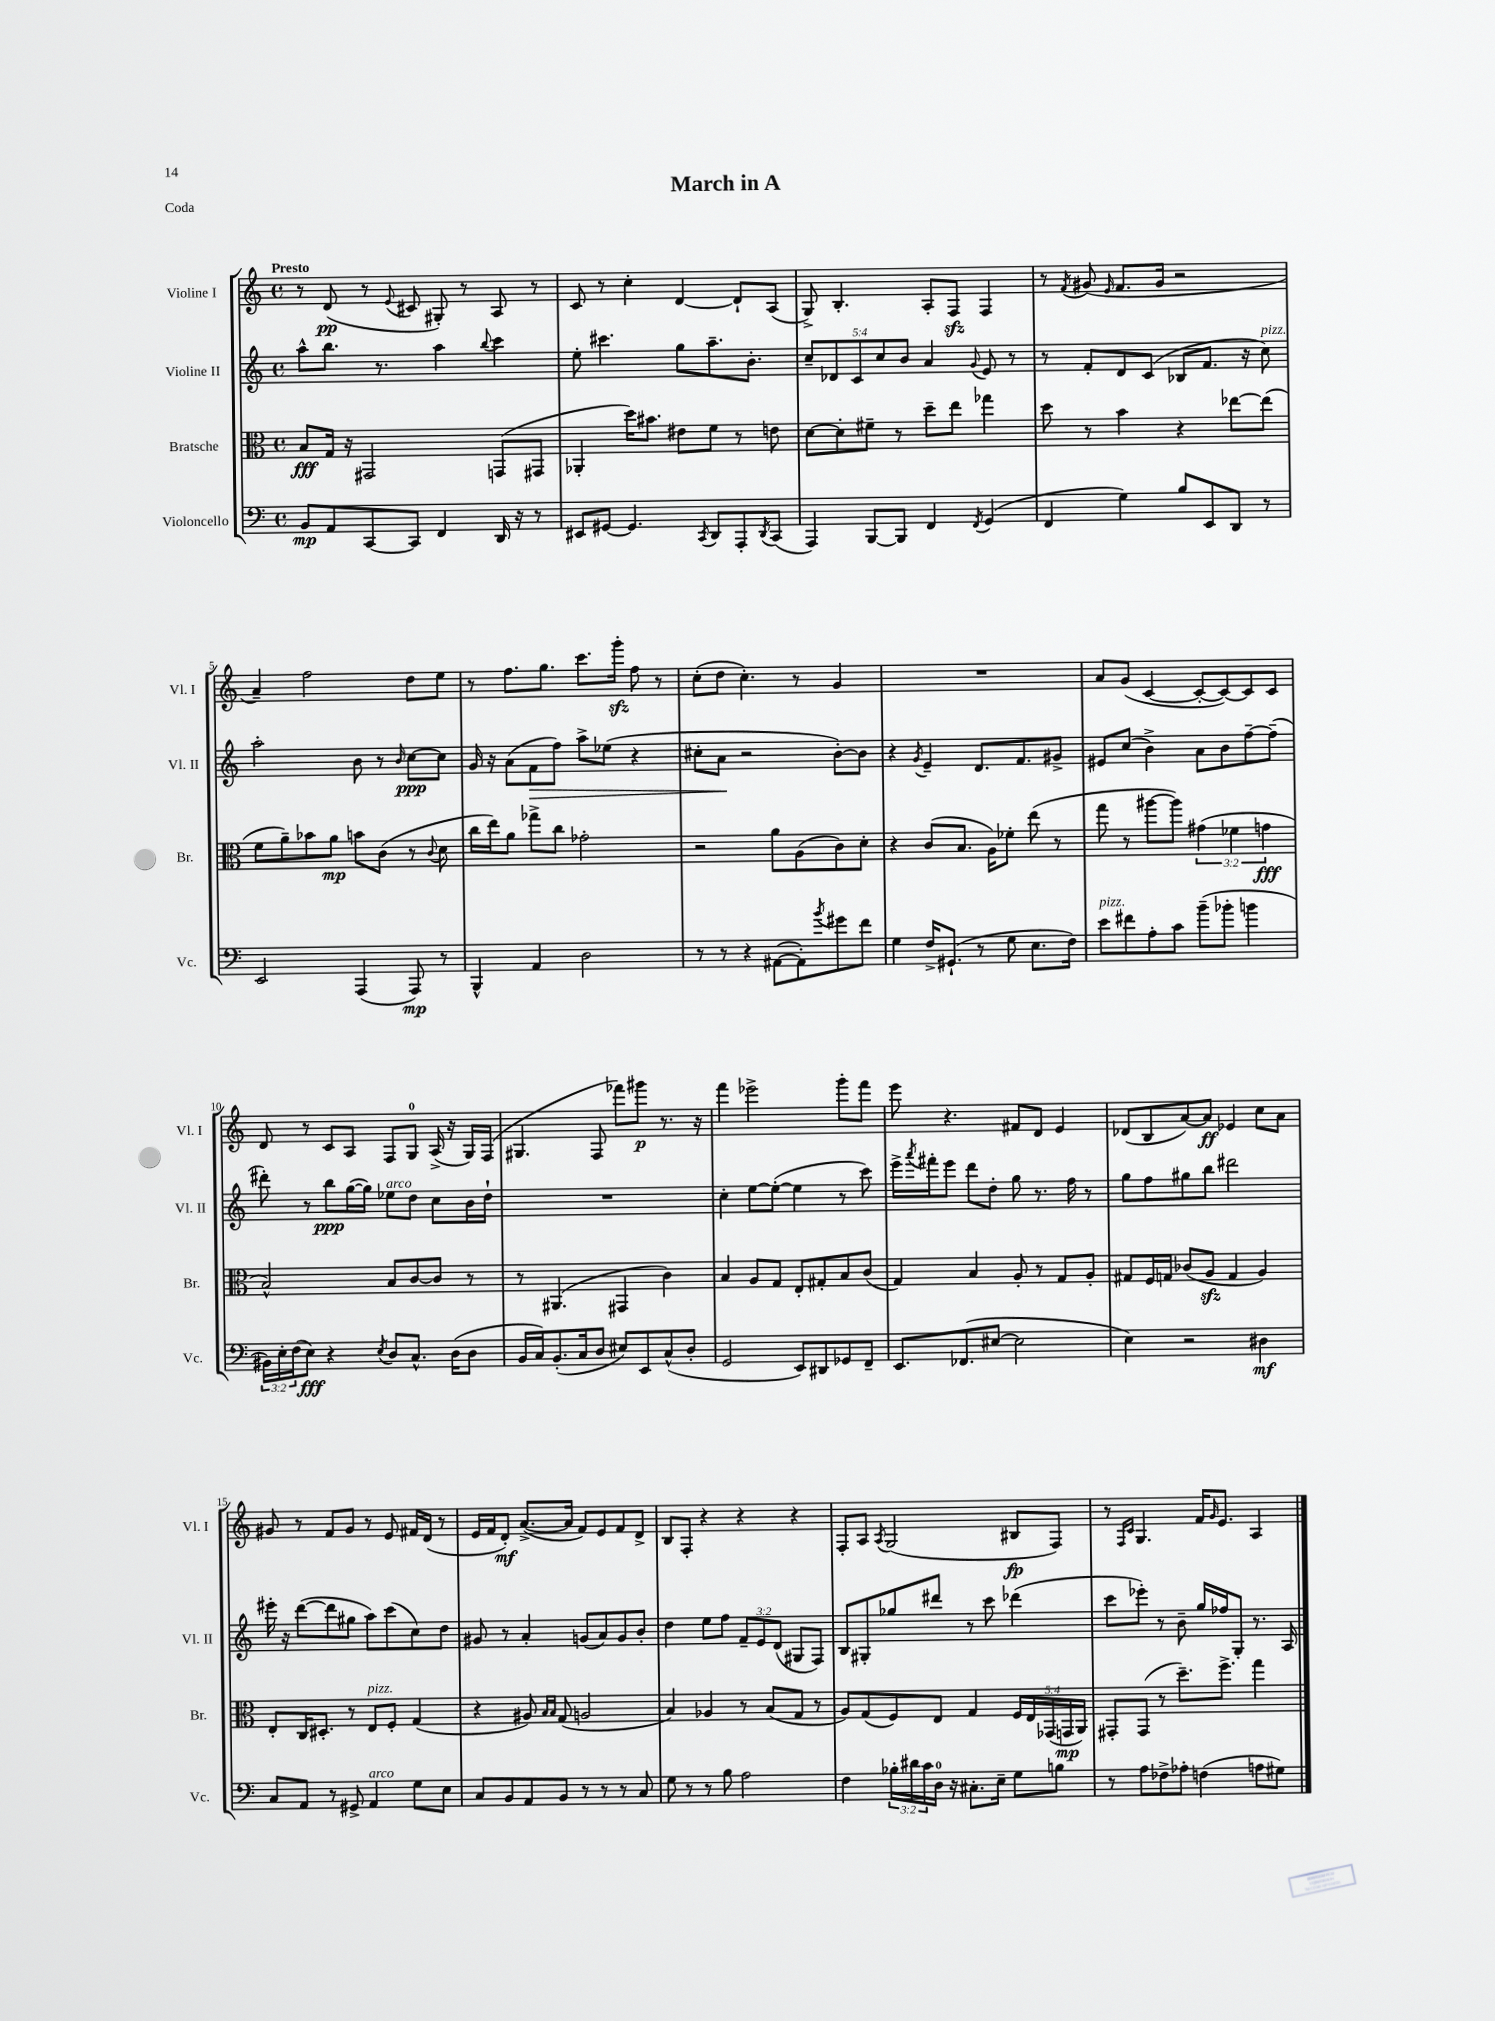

**kern	**kern	**kern	**kern
*staff4	*staff3	*staff2	*staff1
*clefF4	*clefC3	*clefG2	*clefG2
*k[]	*k[]	*k[]	*k[]
*M4/4	*M4/4	*M4/4	*M4/4
*met(c)	*met(c)	*met(c)	*met(c)
8BB	8B	8aa^^	8r
8AA	16G	8.bb	(8d
.	16r	.	.
[8CC	2GG#	.	8r
.	.	8.r	.
.	.	.	8qqe
8CC]	.	.	8c#
4FF	.	4aa	8G#')
.	.	.	8r
.	.	8qqbb	.
16DD	(8GG	4ccc	8A
16r	.	.	.
8r	8GG#	.	8r
=	=	=	=
8EE#	4AA-'	8ee'	8c
[8GG#	.	4.ccc#	8r
4.GG#]	16dd)	.	4cc'
.	8.b#	.	.
.	8e#	8gg	[4d
8qCC	.	.	.
8DD	8f	8.aa~	.
8AAA'	8r	.	8d`]
.	.	8.b'	.
8qDD	.	.	.
(8CC	8e	.	(8A
=	=	=	=
4AAA)	[8d	10cc~	8G^)
.	.	10d-	.
.	8d']	.	4.B'
.	.	10c	.
[8BBB	8f#~	.	.
.	.	10cc	.
8BBB]	8r	.	.
.	.	10b	.
4FF	8dd~	4a	8A'
.	8ee	.	8F
8qFF	.	8qqg	.
(4GG	4gg-	8e	4F
.	.	8r	.
=	=	=	=
4FF	8dd	8r	8r
.	.	.	8qf
.	8r	8f'	(8g#
.	.	.	16qqe
4G)	4b	8d	8.f
.	.	(8c	.
.	.	.	16g#
8B	4r	8B-	2r
8EE	.	8.f	.
8DD	[8ee-	.	.
.	.	16r	.
8r	(8ee-]	8cc)	.
=	=	=	=
2EE	8f	2aa'	4a~)
.	8a~)	.	.
.	8b-	.	2ff
.	8a	.	.
(4AAA	8b	8b	.
.	(8c	8r	.
.	.	16qqb	.
8AAA)	8r	[8cc	8dd
.	8qqc	.	.
8r	8d	8cc]	8ee
=	=	=	=
4BBB^^	16cc	16g	8r
.	16ee)	16r	.
.	8a	(8a	8.ff
4AA	8gg-^	8f	.
.	.	.	8.gg
.	8cc	8ff)	.
2D	2g-'	8aa^	8.ccc
.	.	(8ee-	.
.	.	.	16ggg'
.	.	4r	8ff
.	.	.	8r
=	=	=	=
8r	2r	8cc#'	(8cc'
8r	.	8a	8dd
4r	.	2r	4.cc')
([8AA#	8a	.	.
8AA#'])	(8A	.	8r
8qb	.	.	.
8g#	8c)	[8b')	4g
8f	8d'	8b]	.
=	=	=	=
4G	4r	4r	1r
.	.	8qg	.
16F^	(8c	4e~	.
(8.GG#`	.	.	.
.	8.B	.	.
8r	.	8.d	.
.	16A)	.	.
8G	8f-'	.	.
.	.	8.f	.
8.E	(8ee	.	.
.	8r	8g#^	.
16F)	.	.	.
=	=	=	=
8e	8gg	8e#	8a
8f#	8r	(8cc	(8g
8A'	[8aa#	4b^)	[4c
8c	8aa#])	.	.
(8b~	(6g#	8a	8c'_
8b-'	.	8b	8c_)
.	6f-	.	.
4b	.	[8ff~	8c]
.	6g	.	.
.	.	(8ff~]	8c
=	=	=	=
24BB#)	2B^^)	8ddd#')	8d
24E'	.	.	.
(24F	.	.	.
8E)	.	8r	8r
4r	.	8bb	8c
.	.	([16gg	8A
.	.	16gg])	.
8qE	.	.	.
8D	8B	8ee-	8F
8.C^^	[8c	8dd	8G
.	8c]	8cc	(16A^
(16D	.	.	16r
8D	8r	16b	16G)
.	.	16dd`	(16F
=	=	=	=
16BB	8r	1r	4.G#
16C)	.	.	.
(8.BB'	(4.AA#	.	.
16C	.	.	.
8D	.	.	8F
8E#)	4GG#	.	8fff-)
8EE	.	.	8ggg#
(8C^^	4c)	.	8.r
8D'	.	.	.
.	.	.	16r
=	=	=	=
2GG	4B	4cc'	4fff
.	8A	[8ee	2eee-^
.	8G	(8ee'_	.
8EE)	8E'	4ee]	.
8DD#	8G#'	.	.
8GG-	8B	8r	8ggg'
8FF~	(8c	8ccc)	8fff
=	=	=	=
8.EE	4G)	16eee^	8eee
.	.	8qaaa	.
.	.	16fff#'	.
.	.	8eee	4.r
(8.FF-	.	.	.
.	4B	8ddd	.
[8E#	.	8dd'	.
2E#]	8A'	8gg	8f#
.	8r	8.r	8d
.	8G	.	4e
.	.	16ff	.
.	8A'	8r	.
=	=	=	=
4E)	8G#	8gg	(8d-
.	16F	8ff	8B
.	16G	.	.
2r	(8c-	8gg#	[8a)
.	8A	8bb	8a]
.	4G	2ddd#	4e-
4D#	4A)	.	8cc
.	.	.	8a
=	=	=	=
8C	8E'	16eee#'	8g#
.	.	16r	.
8AA	16C	([8ddd	8r
.	8.D#'	.	.
8r	.	8ddd]	8f
8GG#^	8r	8gg#	8g#
4AA	8E	8aa)	8r
.	8F'	(8ccc	8e
8G	(4G	8cc)	16f#
.	.	.	(16d
8E	.	8dd	8r
=	=	=	=
8C	4r	8g#	16e
.	.	.	16f
8BB	.	8r	8d')
8AA	8A#)	4a'	([8.a^
.	16qqB	.	.
.	16qqB	.	.
8BB	(8G	.	.
.	.	.	16a]
8r	2A	(8g	8f)
8r	.	8a)	8e
8r	.	8g	8f
8C	.	8b'	8d^
=	=	=	=
8G	4B)	4dd	8B
8r	.	.	8F'
8r	4A-	8ee	4r
8B	.	8ff	.
2A	8r	12f~	4r
.	.	12e	.
.	(8B	.	.
.	.	(12d	.
.	8G	8G#	4r
.	8r	8F)	.
=	=	=	=
4F	8A)	8B	8F'
.	(8G	8G#'	8A
.	.	.	8qA
24B-'	8F)	8gg-	(2G
24d#	.	.	.
24c	.	.	.
16D	8E	8ddd#	.
16r	.	.	.
8.C#'	4G	8r	.
.	.	8ccc	.
16E~	.	.	.
8G	20F	(4ddd-	8B#
.	20E	.	.
.	(20GG-	.	.
8B	.	.	8F)
.	20GG	.	.
.	20AA)	.	.
=	=	=	=
8r	8GG#'	8ccc	8r
.	.	.	16qqF
.	.	.	16qqc
8A	(8GG#	8eee-')	4.G
8F-^	8r	8r	.
8A-'	8.dd~)	8b~	.
(4F	.	16gg	16f
.	.	.	16qqg
.	8.ff^	16ff-	8.e
.	.	8G'	.
8A	4gg	8.r	4A
8G#)	.	.	.
.	.	16A	.
==	==	==	==
*-	*-	*-	*-
